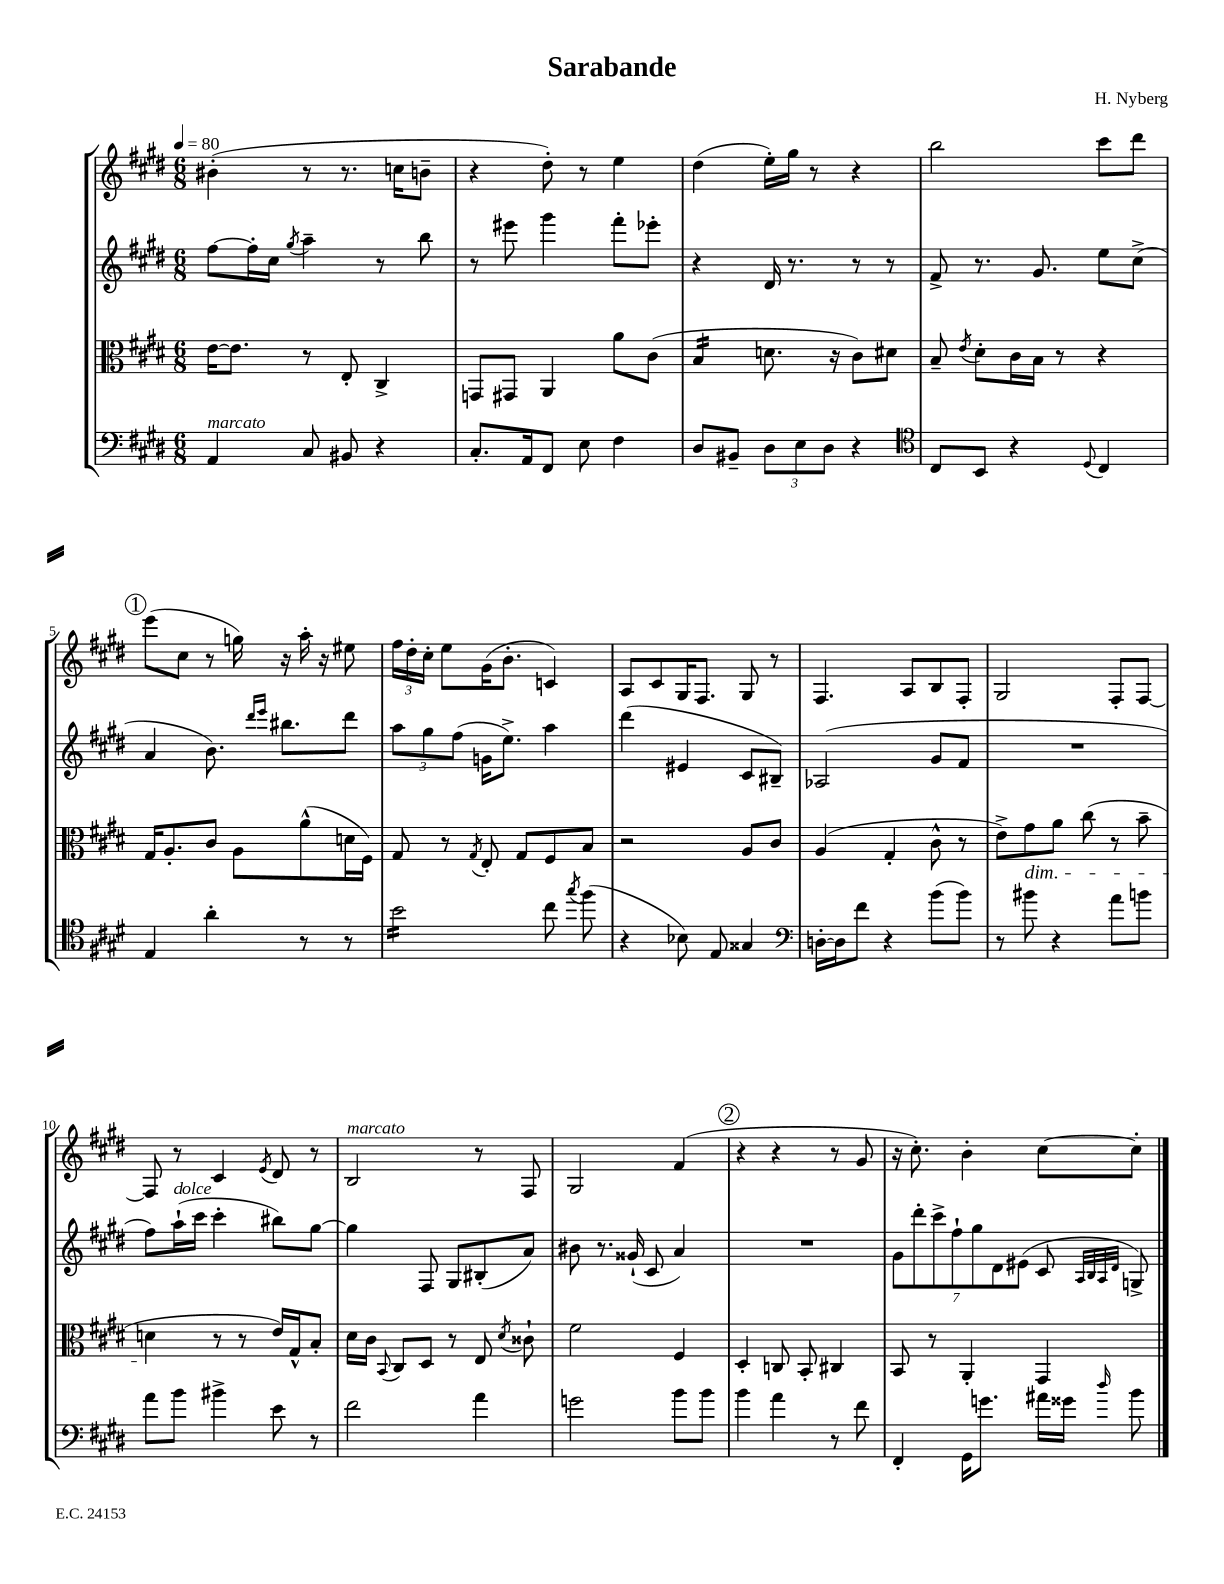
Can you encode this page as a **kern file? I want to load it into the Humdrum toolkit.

**kern	**kern	**kern	**kern
*part4	*part3	*part2	*part1
*staff4	*staff3	*staff2	*staff1
*clefF4	*clefC3	*clefG2	*clefG2
*k[f#c#g#d#]	*k[f#c#g#d#]	*k[f#c#g#d#]	*k[f#c#g#d#]
*M6/8	*M6/8	*M6/8	*M6/8
*MM80	*MM80	*MM80	*MM80
=1	=1	=1	=1
!LO:TX:a:i:t=marcato	!	!	!
4AA/	[16e\KL	[8ff#\L	(4b#X'\
.	8.e\J]	.	.
.	.	16ff#'\L]	.
.	.	16cc#\JJ	.
.	.	8qgg#/	.
8C#/	8r	4aa~\	8r
8BB#X/	8E'/	.	8.r
4r	4C#^/	8r	.
.	.	.	16ccn\KL
.	.	8bb\	8bn~\J
=2	=2	=2	=2
8.C#'/L	8GGn/L	8r	4r
.	8GG#X/J	8eee#X\	.
16AA/k	.	.	.
8FF#/J	4AA/	4ggg#\	8dd#'\)
8E\	.	.	8r
4F#\	8a\L	8fff#'\L	4ee\
.	(8c#\J	8eee-X'\J	.
=3	=3	=3	=3
*	*tremolo	*	*
8D#/L	16B/LL	4r	(4dd#\
.	16B/	.	.
8BB#X~/J	16B/	.	.
.	16B/JJ	.	.
*	*Xtremolo	*	*
12D#\L	8.dn\	16d#/	16ee'\LL)
.	.	8.r	16gg#\JJ
12E\	.	.	.
.	.	.	8r
12D#\J	.	.	.
.	16r	.	.
4r	8c#\L)	8r	4r
.	8d#X\J	8r	.
=4	=4	=4	=4
*clefC4	*	*	*
8C#/L	8B~/	8f#^/	2bb\
.	8qe/	.	.
8BB/J	8d#'\L	8.r	.
4r	16c#\L	.	.
.	16B\JJ	8.g#/	.
.	8r	.	.
8qqD#/	.	.	.
4C#/	4r	8ee\L	8ccc#\L
.	.	(8cc#^\J	8ddd#\J
!!LO:LB:g=z
!!LO:REH:place=s1:t=1
=5	=5	=5	=5
4E/	16G#/KL	4a/	(8eee\L
.	8.A'/	.	.
.	.	.	8cc#\J
4a'\	8c#/J	8.b\)	8r
.	8A\L	.	16ggn\)
.	.	16qqddd#/LL	.
.	.	16qqeee/JJ	.
.	.	8.bb#X\L	16r
8r	(8a^^\	.	16aa'\
.	.	.	16r
8r	16dn\L	8ddd#\J	8ee#X\
.	16F#\JJ)	.	.
=6	=6	=6	=6
*tremolo	*	*	*
16b\LL	8G#/	12aa\L	24ff#\LL
.	.	.	24dd#'\
16b\	.	.	.
.	.	12gg#\	24cc#'\JJ
16b\	8r	.	8ee\L
.	.	(12ff#\J	.
16b\	.	.	.
.	8qG#/	.	.
16b\	8E'/	16gn\KL	(16g#\K
16b\	.	8.ee^\J)	8.b'\J
16b\	8G#/L	.	.
16b\JJ	.	.	.
*Xtremolo	*	*	*
8cc#\	8F#/	4aa\	4cn/)
8qgg#/	.	.	.
(8ff#\	8B/J	.	.
=7	=7	=7	=7
4r	2r	(4ddd#\	8A/L
.	.	.	8c#/
8B-X\)	.	4e#X/	16G#/K
.	.	.	8.F#/J
8E/	.	.	.
4G##X/	8A/L	8c#/L	8G#/
.	8c#/J	8B#X~/J)	8r
=8	=8	=8	=8
*clefF4	*	*	*
[16Dn'\LL	(4A/	(2A-X/	4.F#/
16D\J]	.	.	.
8f#\J	.	.	.
4r	4G#'/	.	.
.	.	.	8A/L
(8b\L	8c#^^\	8g#/L	8B/
8b\J)	8r	8f#/J	8F#'/J
=9	=9	=9	=9
8r	8e^\L)	2.r	2G#/
!	!LO:TX:b:i:t=dim.	!	!
8b#X\	8g#\	.	.
4r	8a\J	.	.
.	(8cc#\	.	.
8a\L	8r	.	8F#'/L
8bn\J	8b~\	.	[8F#/J
!!LO:LB:g=z
=10	=10	=10	=10
8a\L	4dn\	8ff#\L)	8F#/]
!	!	!LO:TX:a:i:t=dolce	!
8b\J	.	(16aa`\L	8r
.	.	16ccc#\JJ	.
4b#X^\	8r	4ccc#'\	4c#/
.	8r	.	.
.	.	.	8qe/
8e\	16e/LL)	8bb#X\L)	8d#/
.	16G#^^/J	.	.
8r	8B'/J	[8gg#\J	8r
=11	=11	=11	=11
!	!	!	!LO:TX:a:i:t=marcato
2f#\	16d#\LL	4gg#\]	2B/
.	16c#\JJ	.	.
.	8qqBB/	.	.
.	8C#/L	.	.
.	8D#/J	8F#/	.
.	8r	8G#/L	.
4a\	8E/	(8B#X'/	8r
.	8qd#/	.	.
.	8c##X`\	8a/J)	8F#/
=12	=12	=12	=12
2gn\	2f#\	8b#X\	2G#/
.	.	8.r	.
.	.	(16g##X`/	.
.	.	8c#/	.
8b\L	4F#/	4a/)	(4f#/
8b\J	.	.	.
!!LO:REH:place=s1:t=2
=13	=13	=13	=13
4b\	4D#'/	2.r	4r
4a\	8Cn/	.	4r
.	8BB'/	.	.
8r	4C#X/	.	8r
8f#\	.	.	8g#/
=14	=14	=14	=14
4FF#'/	8BB/	14g#\L	16r
.	.	.	8.cc#'\)
.	.	14ddd#'\	.
.	8r	.	.
.	.	14ccc#^\	.
.	.	14ff#`\	.
16GG#\KL	4AA'/	.	4b'\
.	.	14gg#\	.
8.gn\J	.	.	.
.	.	14d#\	.
.	.	(14e#X\J	.
16a#X\LL	4GG#/	8c#/	[8cc#\L
16g##X\JJ	.	.	.
.	.	32qqA/LLL	.
.	.	32qqB/	.
.	.	32qqA/	.
16qqdd#/	.	32qqd#/JJJ	.
8b\	.	8Gn^/)	8cc#'\J]
==	==	==	==
*-	*-	*-	*-
